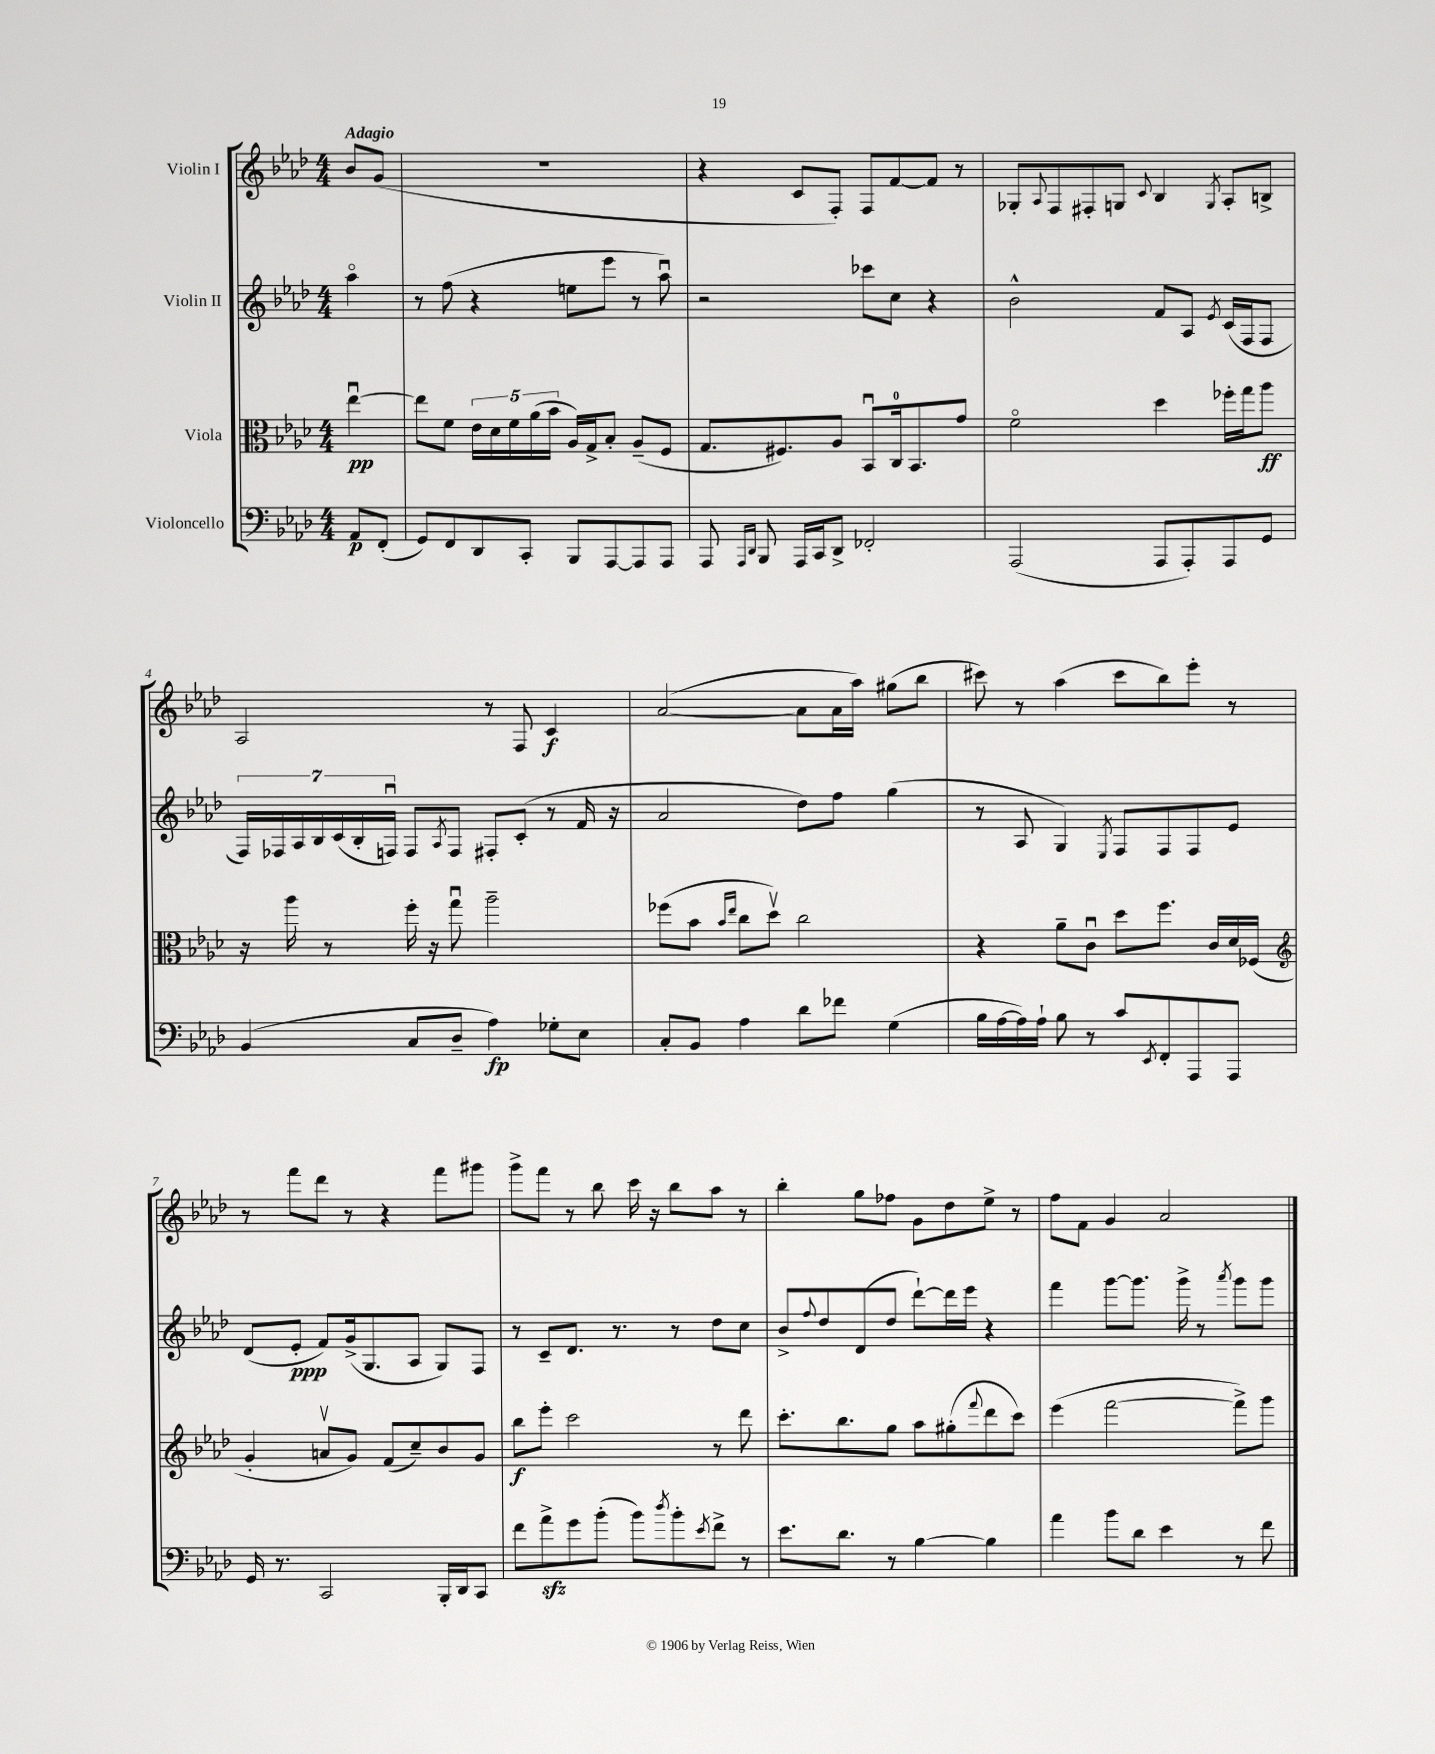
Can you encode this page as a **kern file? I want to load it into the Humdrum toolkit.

**kern	**dynam	**kern	**dynam	**kern	**dynam	**kern	**dynam
*part4	*part4	*part3	*part3	*part2	*part2	*part1	*part1
*staff4	*staff4	*staff3	*staff3	*staff2	*staff2	*staff1	*staff1
*I"Violoncello	*	*I"Viola	*	*I"Violin II	*	*I"Violin I	*
*clefF4	*	*clefC3	*	*clefG2	*	*clefG2	*
*k[b-e-a-d-]	*	*k[b-e-a-d-]	*	*k[b-e-a-d-]	*	*k[b-e-a-d-]	*
*M4/4	*	*M4/4	*	*M4/4	*	*M4/4	*
=	=	=	=	=	=	=	=
!	!	!	!	!	!	!LO:TX:a:B:t=Adagio	!
8AA-/L	p	[4ee-u\	pp	4aa-\	.	8b-/L	.
(8FF'/J	.	.	.	.	.	(8g/J	.
=1	=1	=1	=1	=1	=1	=1	=1
8GG/L)	.	8ee-\L]	.	8r	.	1r	.
8FF/	.	8f\J	.	(8ff\	.	.	.
8DD-/	.	20e-\LL	.	4r	.	.	.
.	.	20d-\	.	.	.	.	.
.	.	20f\	.	.	.	.	.
8CC'/J	.	.	.	.	.	.	.
.	.	(20a-\	.	.	.	.	.
.	.	20b-\JJ	.	.	.	.	.
8BBB-/L	.	16A-/LL)	.	8een\L	.	.	.
.	.	16G^/J	.	.	.	.	.
[8AAA-/	.	8B-'/J	.	8eee-\J	.	.	.
8AAA-/]	.	(8A-~/L	.	8r	.	.	.
8AAA-/J	.	8F/J	.	8aa-u\)	.	.	.
=2	=2	=2	=2	=2	=2	=2	=2
8AAA-/	.	8.G/L	.	2r	.	4r	.
16qqAAA-/LL	.	.	.	.	.	.	.
16qqDD-/JJ	.	.	.	.	.	.	.
8BBB-/	.	.	.	.	.	.	.
.	.	8.F#X/)	.	.	.	.	.
16AAA-/LL	.	.	.	.	.	8c/L	.
16CC/J	.	.	.	.	.	.	.
8DD-^/J	.	8A-/J	.	.	.	8F'/J)	.
2FF-X'/	.	8BB-u/L	.	8ccc-X\L	.	8F/L	.
.	.	16C/k	.	8cc\J	.	[8f/	.
.	.	8.BB-/	.	.	.	.	.
.	.	.	.	4r	.	8f/J]	.
.	.	8g/J	.	.	.	8r	.
=3	=3	=3	=3	=3	=3	=3	=3
(2AAA-/	.	2f\	.	2b-^^\	.	8G-X'/L	.
.	.	.	.	.	.	8qqA-/	.
.	.	.	.	.	.	8F/	.
.	.	.	.	.	.	8F#X'/	.
.	.	.	.	.	.	8Gn/J	.
.	.	.	.	.	.	8qqc/	.
8AAA-/L	.	4dd-\	.	8f/L	.	4B-/	.
8AAA-'/)	.	.	.	8A-/J	.	.	.
.	.	.	.	8qe-/	.	8qG/	.
8AAA-/	.	16ff-X'\LL	.	(16c/LL	.	8A-'/L	.
.	.	16gg\J	.	16F/J	.	.	.
8GG/J	.	8aa-\J	ff	8F/J	.	8Bn^/J	.
!!LO:LB:g=z
=4	=4	=4	=4	=4	=4	=4	=4
(4BB-/	.	16r	.	28F/LL)	.	2A-/	.
.	.	.	.	28F-X/	.	.	.
.	.	16aa-\	.	.	.	.	.
.	.	.	.	28A-/	.	.	.
.	.	.	.	28B-/	.	.	.
.	.	8r	.	.	.	.	.
.	.	.	.	(28c/	.	.	.
.	.	.	.	28B-'/	.	.	.
.	.	.	.	28Fnu/JJ)	.	.	.
8C/L	.	16ff'\	.	8F/L	.	.	.
.	.	16r	.	.	.	.	.
.	.	.	.	8qA-/	.	.	.
8D-~/J	.	8ggu\	.	8F/J	.	.	.
4A-\)	fp	2aa-~\	.	8F#X'/L	.	8r	.
.	.	.	.	(8c'/J	.	8F/	.
8G-X'\L	.	.	.	8r	.	4c/	f
8E-\J	.	.	.	16f/	.	.	.
.	.	.	.	16r	.	.	.
=5	=5	=5	=5	=5	=5	=5	=5
8C'/L	.	(8ff-X\L	.	2a-/	.	([2a-/	.
8BB-/J	.	8b-\J	.	.	.	.	.
.	.	16qqb-/LL	.	.	.	.	.
.	.	16qqee-/JJ	.	.	.	.	.
4A-\	.	8cc\L	.	.	.	.	.
.	.	8dd-v\J)	.	.	.	.	.
8d-\L	.	2cc\	.	8dd-\L)	.	8a-\L]	.
8f-X\J	.	.	.	8ff\J	.	16a-\L	.
.	.	.	.	.	.	16aa-\JJ)	.
(4G\	.	.	.	(4gg\	.	(8gg#X\L	.
.	.	.	.	.	.	8bb-\J	.
=6	=6	=6	=6	=6	=6	=6	=6
16B-\LL	.	4r	.	8r	.	8ccc#X\)	.
[16A-\	.	.	.	.	.	.	.
16A-\])	.	.	.	8A-/	.	8r	.
16A-`\JJ	.	.	.	.	.	.	.
8B-\	.	8a-~\L	.	4G/)	.	(4aa-\	.
8r	.	8cu\J	.	.	.	.	.
.	.	.	.	8qE-/	.	.	.
8c/L	.	8dd-\L	.	8F/L	.	8ccc#\L	.
8qEE-/	.	.	.	.	.	.	.
8FF'/	.	8.ff\J	.	8F/	.	8bb-\)	.
8AAA-/	.	.	.	8F/	.	8eee-'\J	.
.	.	16c/LL	.	.	.	.	.
8AAA-/J	.	16d-/	.	8e-/J	.	8r	.
.	.	(16F-X/JJ	.	.	.	.	.
!!LO:LB:g=z
=7	=7	=7	=7	=7	=7	=7	=7
*	*	*clefG2	*	*	*	*	*
16GG/	.	4g'/	.	(8d-/L	.	8r	.
8.r	.	.	.	.	.	.	.
.	.	.	.	8e-'/J	ppp	8fff\L	.
2CC/	.	8anv/L	.	8f/L)	.	8ddd-\J	.
.	.	8g/J)	.	(16g^/k	.	8r	.
.	.	.	.	8.G/	.	.	.
.	.	(8f/L	.	.	.	4r	.
.	.	8cc~/)	.	8A-/J	.	.	.
16BBB-'/LL	.	8b-/	.	8G/L)	.	8fff\L	.
16DD-/J	.	.	.	.	.	.	.
8CC/J	.	8g/J	.	8F/J	.	8ggg#X\J	.
=8	=8	=8	=8	=8	=8	=8	=8
8f\L	.	8bb-\L	f	8r	.	8ggg^\L	.
8a-zz^\	.	8eee-'\J	.	8c~/L	.	8fff\J	.
8g\	.	2ccc\	.	8.d-/J	.	8r	.
(8b-'\J	.	.	.	.	.	8bb-\	.
.	.	.	.	8.r	.	.	.
8b-\L)	.	.	.	.	.	16ccc\	.
.	.	.	.	.	.	16r	.
8qdd-/	.	.	.	.	.	.	.
8b-'\	.	.	.	8r	.	8bb-\L	.
8qe-/	.	.	.	.	.	.	.
8f^\J	.	8r	.	8dd-\L	.	8aa-\J	.
8r	.	8ddd-\	.	8cc\J	.	8r	.
=9	=9	=9	=9	=9	=9	=9	=9
8.e-\L	.	8.ccc'\L	.	8b-^/L	.	4bb-'\	.
.	.	.	.	8qqff/	.	.	.
.	.	.	.	8dd-/	.	.	.
8.d-\J	.	8.bb-\	.	.	.	.	.
.	.	.	.	(8d-/	.	8gg\L	.
8r	.	8gg\J	.	8dd-/J	.	8ff-X\J	.
[4B-\	.	8aa-\L	.	[8ddd-`\L)	.	8g\L	.
.	.	(8gg#X'\	.	16ddd-\L]	.	8dd-\	.
.	.	.	.	16eee-\JJ	.	.	.
.	.	8qqfff/	.	.	.	.	.
4B-\]	.	8ddd-\	.	4r	.	8ee-^\J	.
.	.	8ccc\J)	.	.	.	8r	.
=10	=10	=10	=10	=10	=10	=10	=10
4a-\	.	(4eee-\	.	4fff\	.	8ff\L	.
.	.	.	.	.	.	8f\J	.
8b-\L	.	[2fff\	.	[8ggg\L	.	4g/	.
8d-\J	.	.	.	8.ggg\J]	.	.	.
4e-\	.	.	.	.	.	2a-/	.
.	.	.	.	16ggg^\	.	.	.
.	.	.	.	8r	.	.	.
.	.	.	.	8qaaa-/	.	.	.
8r	.	8fff^\L])	.	8ggg\L	.	.	.
8f\	.	8ggg\J	.	8ggg\J	.	.	.
==	==	==	==	==	==	==	==
*-	*-	*-	*-	*-	*-	*-	*-
